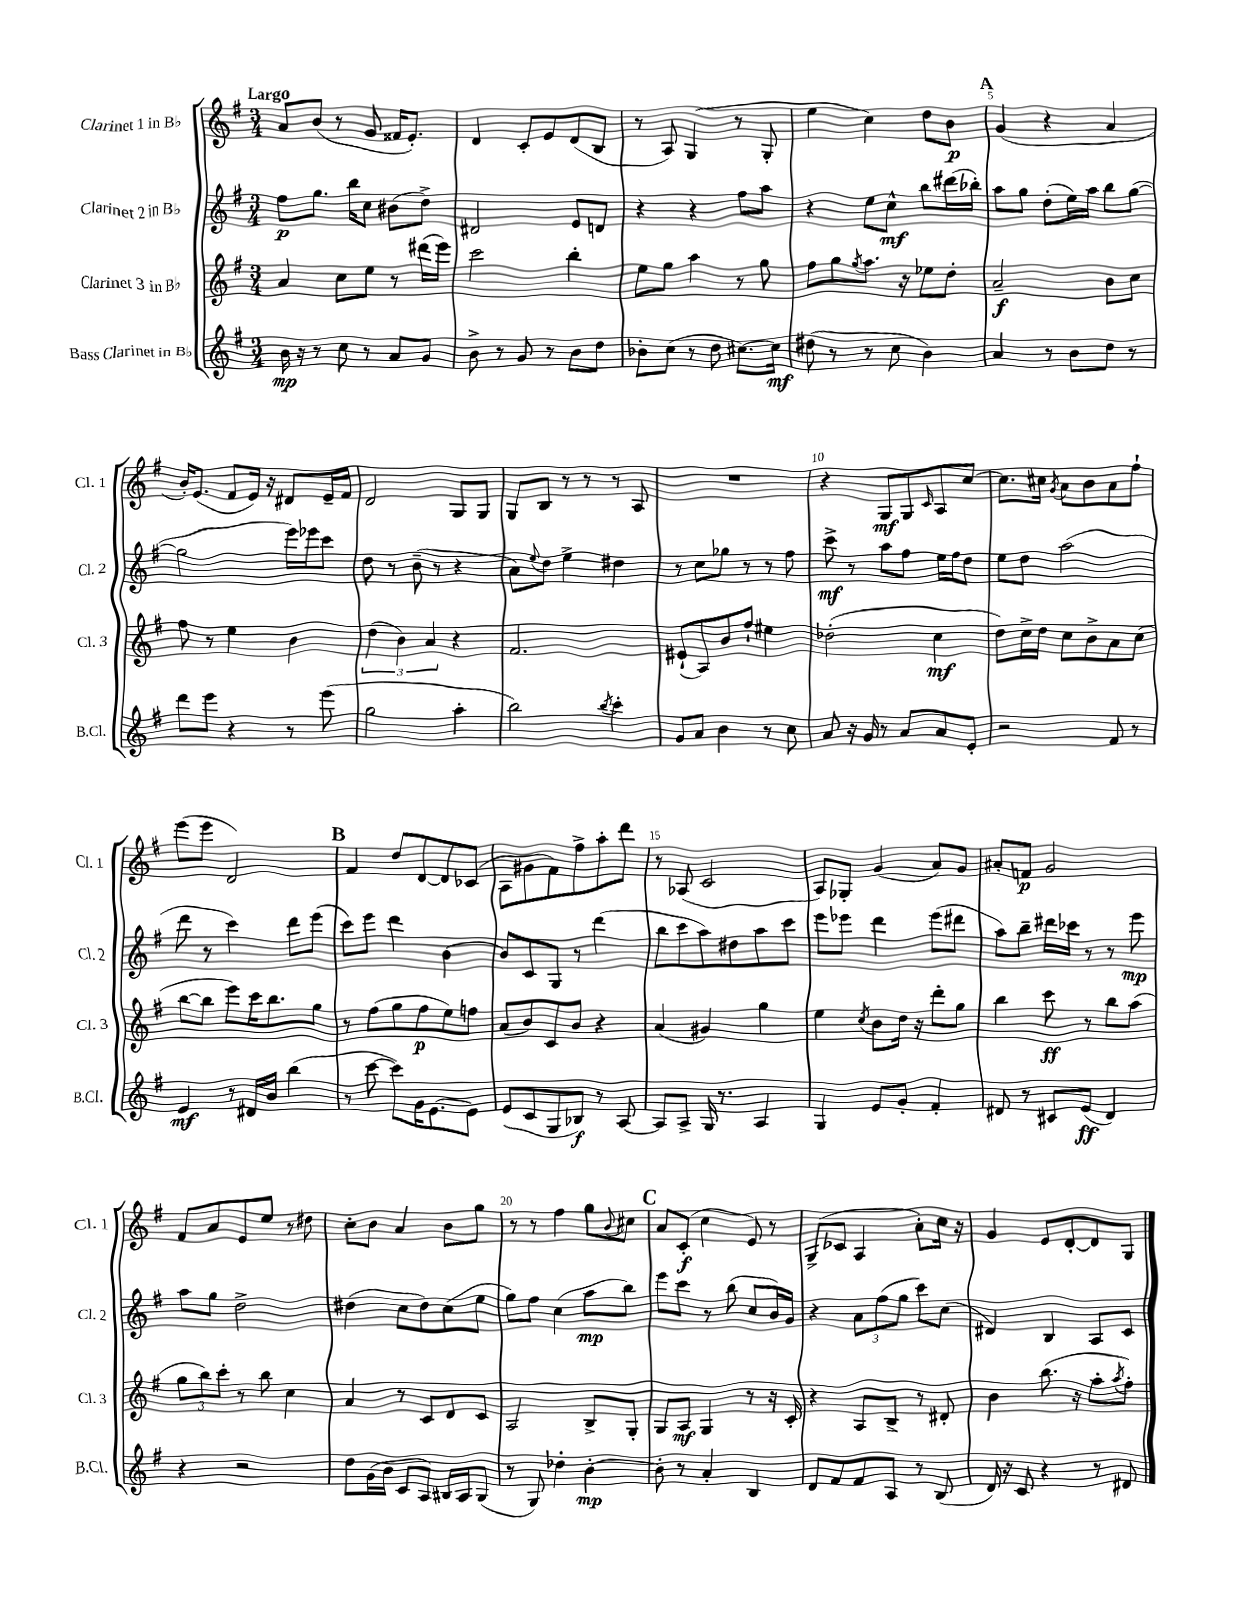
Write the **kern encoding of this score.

**kern	**kern	**kern	**kern
*staff4	*staff3	*staff2	*staff1
*clefG2	*clefG2	*clefG2	*clefG2
*k[f#]	*k[f#]	*k[f#]	*k[f#]
*M3/4	*M3/4	*M3/4	*M3/4
16b\	4a/	8ff#\L	8a/L
16r	.	.	.
8r	.	8.gg\J	(8b/J
8cc\	8cc\L	.	8r
.	.	16bb\LK	.
8r	8ee\J	8cc\J	8g/
8a/L	8r	(8b#\L	16f##/LK
.	.	.	8.e'/J)
8g/J	(16ddd#\LL	8dd^\J)	.
.	16eee\JJ)	.	.
=	=	=	=
8b^\	2ccc\	2d#/	4d/
8r	.	.	.
8g/	.	.	8c'/L
8r	.	.	8e/
8b\L	4bb'\	8e/L	(8d/
8dd\J	.	8d/J	8B/J
=	=	=	=
8b-'\L	8ee\L	4r	8r
(8cc\J	8gg\J	.	8A/)
8r	4aa\	4r	(4G/
8dd\	.	.	.
[8.cc#\L)	8r	8ff#\L	8r
.	8gg\	8aa\J	8G'/
16cc#\]Jk	.	.	.
=	=	=	=
(8dd#\	8ff#\L	4r	4ee\
8r	8gg\	.	.
.	8qgg/	.	.
8r	8.aa\J	8ee\L	4cc\)
8cc\	.	8cc^^\J	.
.	16r	.	.
4b\)	8ee-\L	8bb\L	8dd\L
.	8dd'\J	(16ddd#\L	8b\J
.	.	16bb-'\JJ)	.
=	=	=	=
4a/	2a~/	8aa\L	(4g/
.	.	8gg\J	.
8r	.	(8dd'\L	4r
8b\L	.	16ee\L)	.
.	.	16aa\JJ	.
8dd\J	8b\L	8bb\L	4a/
8r	8cc\J	([8gg\J	.
=	=	=	=
8ddd\L	8ff#\	2gg\]	16b'/LK)
.	.	.	(8.e/J
8eee\J	8r	.	.
4r	4ee\	.	8f#/L
.	.	.	16e/Jk)
.	.	.	16r
8r	4b\	16eee\LL)	8d#/L
.	.	16eee-\J	.
(8eee\	.	8ccc\J	16e~/L
.	.	.	16f#/JJ
=	=	=	=
2gg\	(6dd\	8dd\	2d/
.	.	8r	.
.	6b\)	.	.
.	.	(8b~\	.
.	6a/	.	.
.	.	8r	.
4aa'\	4r	4r	8G/L
.	.	.	8G/J
=	=	=	=
2bb\)	2.f#/	8a\L)	8G/L
.	.	8qqee/	.
.	.	8dd\J	8B/J
.	.	4ee^\	8r
.	.	.	8r
8qbb/	.	.	.
4ccc'\	.	4dd#\	8r
.	.	.	8A/
=	=	=	=
8g/L	(8e#`/L	8r	2.r
8a/J	8A/)	8cc\L	.
4b\	8b/	8gg-\J	.
.	8ff#`/J	8r	.
8r	4ee#\	8r	.
8cc\	.	8ff#\	.
=	=	=	=
8a/	(2dd-'\	8ccc^\	4r
16r	.	8r	.
16g/	.	.	.
8r	.	8aa\L	8G/L
8a/L	.	8ff#\J	8G/
.	.	.	16qqc/
8a/	4cc\	16ee\LL	8A/
.	.	16ff#\J	.
8e'/J	.	8dd\J	[8cc/J
=	=	=	=
2r	8dd\L)	8ee\L	8.cc\]L
.	16cc^\L	8dd\J	.
.	16dd\JJ	.	16cc#\Jk
.	.	.	8qg/
.	8cc\L	(2aa\	8a\L
.	8b^\	.	8b\
8f#/	8a\	.	8a\
8r	(8cc\J	.	8ff#`\J
=	=	=	=
4e/	[8bb\L	8ddd\	(8eee\L
.	8bb\]J	8r	8eee\J
8r	8eee\L)	4ccc\)	2d/)
16d#/LL	16ccc\K	.	.
16b/JJ	8.bb\	.	.
(4bb\	.	8ddd\L	.
.	8gg\J	(8eee\J	.
=	=	=	=
8r	8r	8ccc\L)	4f#/
[8ccc\	(8ff#\L	8eee\J	.
8ccc\]L)	8gg\	4ddd\	8dd/L
16g\K	8ff#\	.	[8d/
[8.e\	.	.	.
.	8ee\)	[4b\	8d/]
8e\]J	8ff\J	.	(8c-/J
=	=	=	=
(8e/L	(8a/L	8b/]L	8A\L
8c/	8b/)	8c/	8g#\
8G/	8c/	8G/J	8f#\)
8B-/J)	8b/J	8r	8ff#^\
8r	4r	(4ddd\	8aa'\
[8A/	.	.	8ddd\J
=	=	=	=
8A/]L	(4a/	8bb\L	8r
8A^/J	.	8ccc\	(8A-/
16G/	4g#/)	8aa\)	2c/
8.r	.	.	.
.	.	8dd#\	.
4A/	4gg\	8aa\	.
.	.	8ccc\J	.
=	=	=	=
4G/	4ee\	8eee\L	8A/L)
.	.	8eee-\J	8G-'/J
.	8qcc/	.	.
8e/L	8b\L	4ddd\	(4g/
8g'/J	16dd\Jk	.	.
.	16r	.	.
4f#'/	8ddd'\L	(8eee-\L	8a/L)
.	8gg\J	8ddd#\J	8g/J
=	=	=	=
8d#/	4bb\	8aa\L)	8a#'/L
8r	.	8bb~\J	8f/J
8c#/L	8ccc\	16ddd#\LL	2g/
.	.	16ccc-\JJ	.
(8e/J	8r	8r	.
4d#/)	8bb\L	8r	.
.	(8aa\J	8eee\	.
=	=	=	=
4r	12gg\L	8aa\L	8f#/L
.	12bb\)	.	.
.	.	8gg\J	8a/
.	12ccc'\J	.	.
2r	8r	2dd^\	8e/
.	8bb\	.	8ee/J
.	4cc\	.	8r
.	.	.	8dd#\
=	=	=	=
8dd\L	4a/	(4dd#\	8cc'\L
(16g\L	.	.	8b\J
16b\JJ	.	.	.
8c/L	8r	8cc\L	4a/
8A/J)	8c/L	8dd#\)	.
16B#/LL	8d/	(8cc\	8b\L
16A/J	.	.	.
(8G/J	8c/J	8ee\J	8gg\J
=	=	=	=
8r	2A/	8gg\L)	8r
8G/)	.	8ff#\J	8r
4dd-'\	.	(4cc\	4ff#\
[4b'\	8B^/L	8aa\L	8gg\L
.	.	.	8qqb/
.	8G'/J	8bb\J)	8cc#\J
=	=	=	=
8b'\]	8G/L	8eee\L	8a/L
8r	8A/J	8ccc\J	(8c'/J
4a'/	4G/	8r	4cc\
.	.	(8bb\	.
4B/	8r	8cc/L	8e/)
.	16r	16b/L)	8r
.	16c'/	16g/JJ	.
=	=	=	=
8d/L	4r	4r	(8G^/L
8f#/	.	.	8c-/J
8f#/	8A/L	12a\L	4A/
.	.	(12ff#\	.
8A/J	8B^/J	.	.
.	.	12gg\J	.
8r	8r	8ccc\L)	8a'\L)
(8B/	8d#'/	(8cc\J	16cc\Jk
.	.	.	16r
=	=	=	=
16d/)	4b\	4d#/)	4g/
16r	.	.	.
8c/	.	.	.
4r	(8.bb\	4B/	8e/L
.	.	.	[8d'/
.	16r	.	.
8r	8aa'\L	8A/L	8d/]
.	8qaa/	.	.
8d#/	8ff#'\J)	8c/J	8G/J
==	==	==	==
*-	*-	*-	*-
